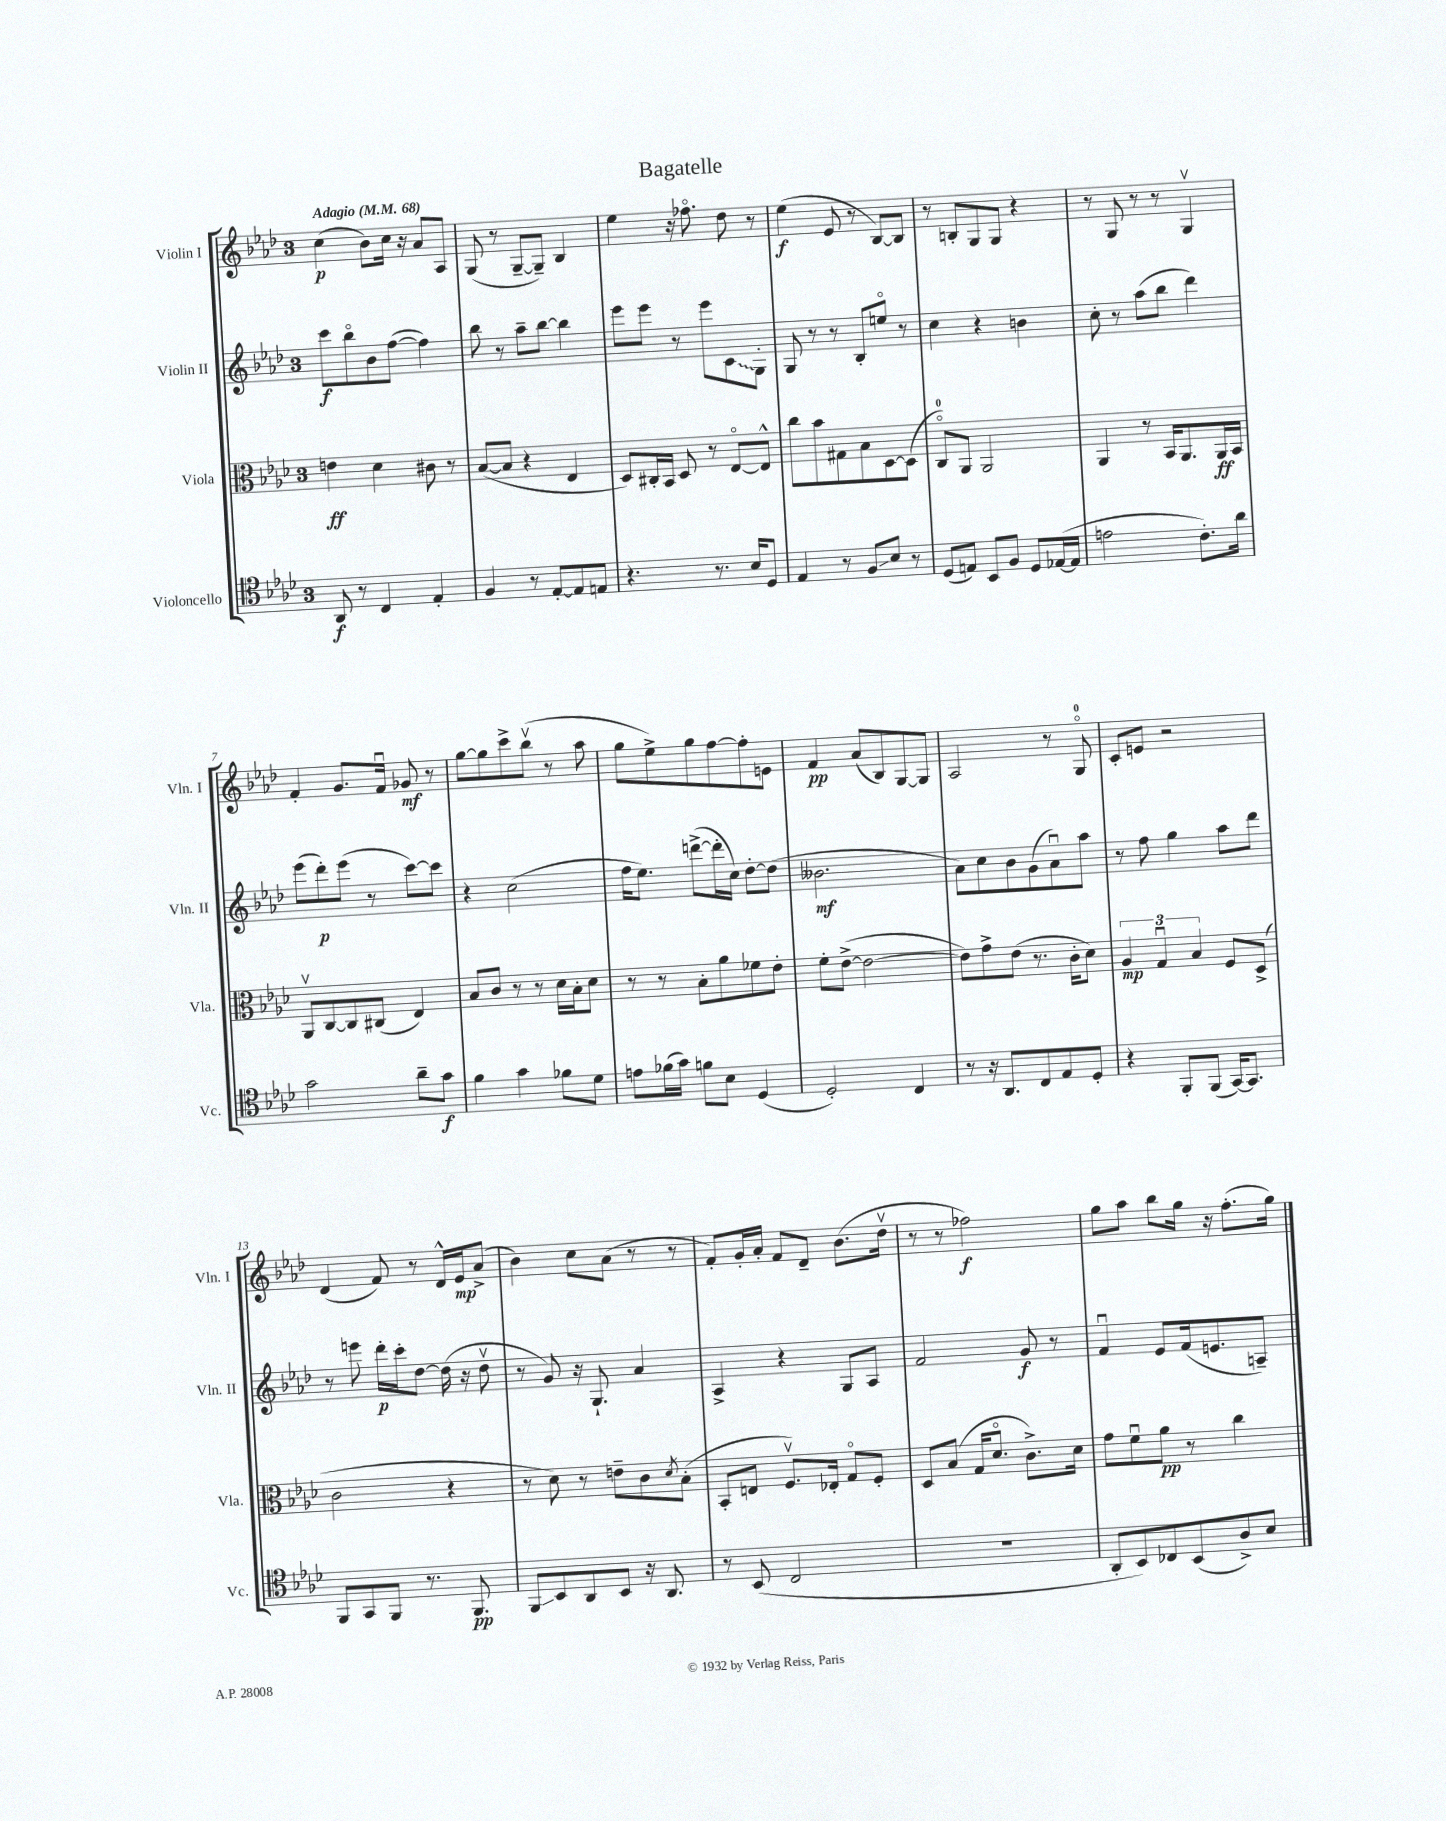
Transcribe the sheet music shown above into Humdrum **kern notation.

**kern	**kern	**kern	**kern
*staff4	*staff3	*staff2	*staff1
*clefC4	*clefC3	*clefG2	*clefG2
*k[b-e-a-d-]	*k[b-e-a-d-]	*k[b-e-a-d-]	*k[b-e-a-d-]
*M3/4	*M3/4	*M3/4	*M3/4
*MM68	*MM68	*MM68	*MM68
8AA-	4e	8ccc	(4cc
8r	.	8bb-o	.
4C	4d-	8b-	8b-)
.	.	([8ff	16cc
.	.	.	16r
4E-'	8c#	4ff])	8a-
.	8r	.	8A-
=	=	=	=
4F	([8B-	8bb-	(8G
.	8B-]	8r	8r
8r	4r	8aa-~	[8G~
[8E-'	.	[8bb-	8G~])
8E-]	4E-	4bb-]	4B-
8E	.	.	.
=	=	=	=
4.r	8D-)	8eee-	4ee-
.	16C#'	8eee-	.
.	16BB-	.	.
.	8D-	8r	16r
.	.	.	8.ff-o
8.r	8r	8eee-	.
.	[8E-o	8c	8dd-
16B-	.	.	.
8D-	8E-^^]	8G'	8r
=	=	=	=
4E-	8cc	8G	(4ee-
.	8b-	8r	.
8r	8G#	8r	8e-
8F	8B-	8B-'	8r
8B-	[8D-	8eeo	[8B-)
8r	(8D-]	8r	8B-]
=	=	=	=
(8D-	8Co)	4cc	8r
8E)	8AA-	.	8B'
8BB-	2AA-	4r	8G
8F	.	.	8G
8D-	.	4b	4r
([16E-	.	.	.
16E-]	.	.	.
=	=	=	=
2e	4AA-	8cc'	8r
.	.	8r	8G
.	8r	(8aa-	8r
.	16BB-	8bb-	8r
.	8.AA-	.	.
8.c')	.	4ddd-)	4Gv
.	16AA-	.	.
16a-	16BB-	.	.
=	=	=	=
2g	8AA-v	(8eee-	4f'
.	[8C	8ddd-')	.
.	8C]	(8eee-	8.g
.	(8C#	8r	.
.	.	.	16fu
8a-~	4E-)	[8ccc)	8g-
8g	.	8ccc]	8r
=	=	=	=
4f	8B-	4r	[8gg
.	8c	.	8gg]
4g	8r	(2cc	8ccc^
.	8r	.	(8bb-v
8f-	16d-	.	8r
.	16B-'	.	.
8d-	8d-	.	8aa-
=	=	=	=
8e	8r	16ff	8gg
.	.	8.ee-)	.
(16f-	8r	.	8ee-^)
16g)	.	.	.
8f	8B-'	([8ddd^	8gg
8B-	8a-	16ddd']	[8ff
.	.	16cc)	.
(4D-	8f-	[8dd-'	8ff']
.	8e-'	(8dd-]	8e
=	=	=	=
2D-')	8f'	2.b--	4f
.	([8e-^	.	.
.	2e-_	.	(8a-
.	.	.	8B-)
4C	.	.	[8G
.	.	.	8G]
=	=	=	=
8r	8e-])	8a-)	2A-
16r	8g^	8cc	.
8.AA-	.	.	.
.	(8e-	8b-	.
8C	8.r	(8g	.
8E-	.	8a-u)	8r
.	16c'	.	.
8D-'	8d-)	8aa-	8Go
=	=	=	=
4r	6A-	8r	8c'
.	.	8ff	8e
.	6Gu	.	.
8FF'	.	4gg	2r
.	6B-	.	.
(8FF	.	.	.
[16GG)	8F	8aa-	.
8.GG]	.	.	.
.	(8D-^	8ddd-	.
=	=	=	=
8FF	2c	8r	(4d-
8GG	.	8eee	.
8FF	.	16ddd-'	8f)
.	.	16ccc'	.
8.r	.	[8dd-	8r
.	4r	(16dd-]	16d-^^
8.FF	.	16r	16e-
.	.	8dd-v	(8a-^
=	=	=	=
8FF	8r	8r	4b-)
8BB-	8d-)	8g)	.
8AA-	8r	16r	8cc
.	.	8.G`	.
8BB-	8e~	.	(8a-
16r	8c	4a-	8r
8.AA-	.	.	.
.	8qd-	.	.
.	(8B-'	.	8r
=	=	=	=
8r	8BB-'	4A-^	8f')
(8BB-	8E	.	16g'
.	.	.	16a-'
2C	8.Fv)	4r	8f
.	.	.	8d-~
.	16E-'	.	.
.	8Go	8G	(8.b-
.	8F'	8A-	.
.	.	.	16dd-v
=	=	=	=
2.r	8D-	2f	8r
.	(8B-	.	8r
.	16G	.	2ff-)
.	8.d-o	.	.
.	8.c^)	8g	.
.	.	8r	.
.	16d-	.	.
=	=	=	=
8AA-'	8g	4fu	8gg
8BB-)	8fu	.	8aa-
8C-	8a-	8e-	8bb-
(8BB-	8r	(16f	16gg
.	.	8.e	16r
8A-^)	4cc	.	(8.ff'
8B-	.	8A~)	.
.	.	.	16gg)
==	==	==	==
*-	*-	*-	*-
